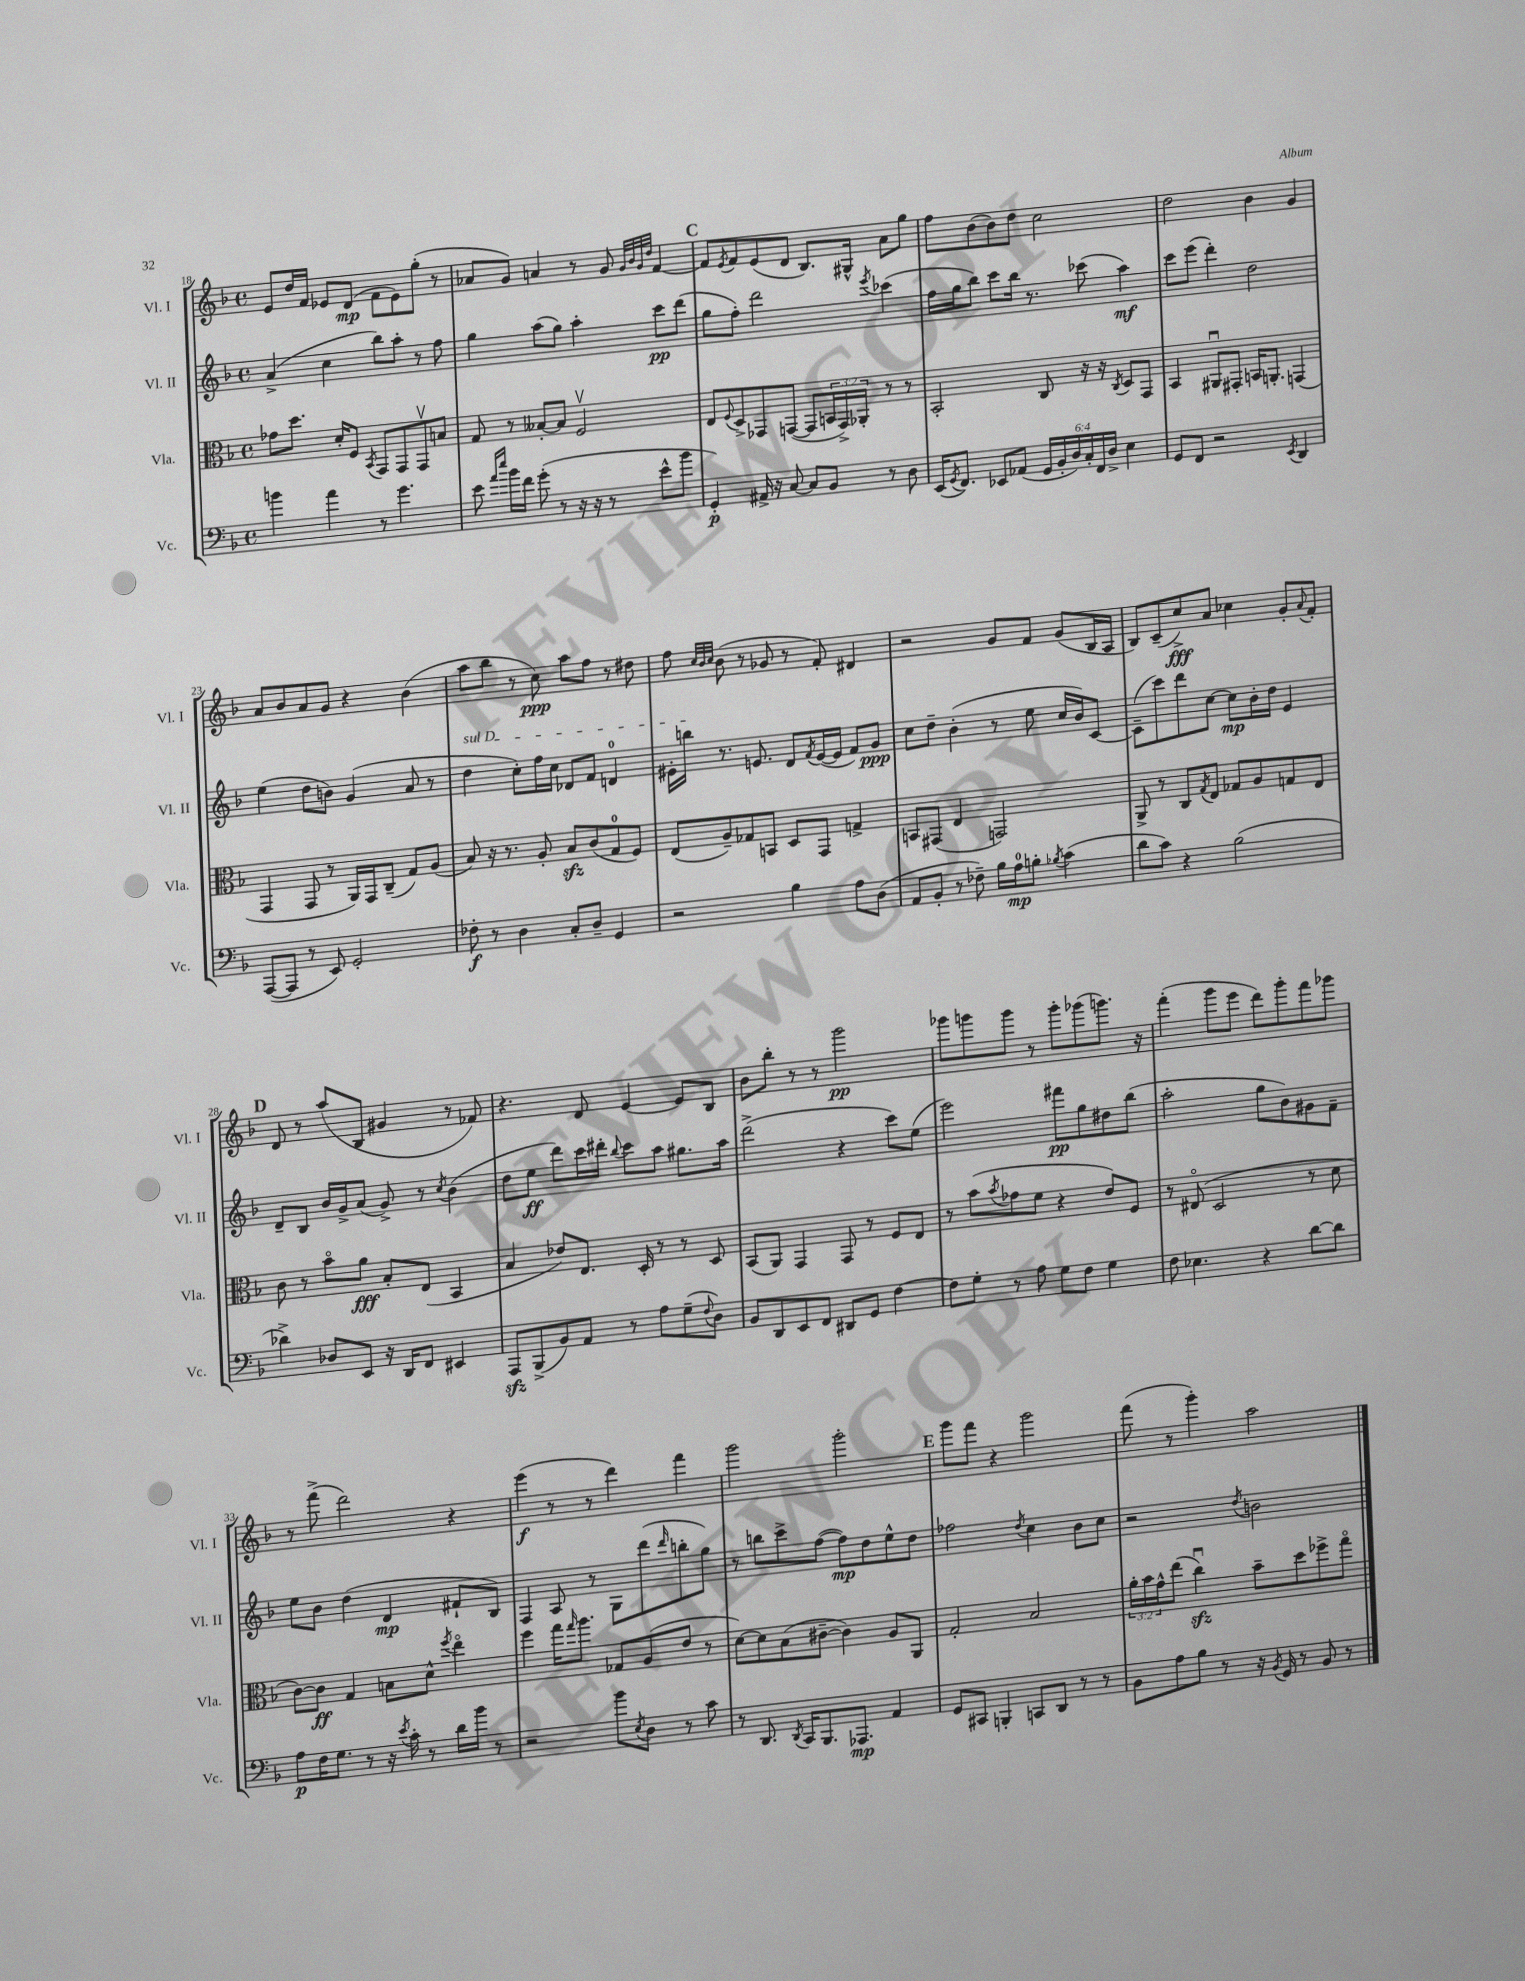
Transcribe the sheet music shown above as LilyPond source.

<<
\new StaffGroup <<
\new Staff = "s0" \with { instrumentName = "Vl. I" shortInstrumentName = "Vl. I" } {
    \clef treble \key f \major \defaultTimeSignature \time 4/4
    e'8 d''16 f'16 ees'8 d'8\mp( f'8 ees'8) g''8-.( r8 |
    aes'8 g'8) a'4 r8 g'8 \grace { g'32 bes'32 g'32 d''32 } f'4~ |
    \mark \markup { \bold "C" } f'8 \acciaccatura { e'8 } f'8 e'8( d'8 bes8.) gis16-^ a'8 g''8 |
    f''8 bes'8( bes'8) d''8 c''2 |
    d''2 bes'4 g'4 |
    a'8 bes'8 a'8 g'8 r4 bes'4( |
    a''8 bes''8 r8 c''8\ppp) a''8 f''8 r8 dis''8 |
    f''8 \grace { c''32 bes'32 c''32 } bes'8( r8 ges'8 r8 f'8-.) dis'4 |
    r2 g'8 f'8 g'8( bes16 a16 |
    bes8) c'8--( c''8->\fff) a'8 ces''4 g'8-. \appoggiatura { a'8 } f'8-. |
    \mark \markup { \bold "D" } d'8 r8 a''8( bes8 gis'4 r8 fes'8) |
    r4. d'8 e'4~ e'8 bes8 |
    bes'8 bes''8-. r8 r8 g'''2\pp |
    ges'''8 g'''8 g'''8 r8 g'''8-. ges'''8( g'''8.) r16 |
    f'''4-.( g'''8 e'''8 d'''8) g'''8-. f'''8 ges'''8 |
    r8 f'''8->( d'''2) r4 |
    e'''4\f( r8 r8 d'''4) f'''4 |
    g'''2 g'''2-. |
    \mark \markup { \bold "E" } g'''8 f'''8 r4 g'''2 |
    f'''8( r8 g'''4-.) a''2 \bar "|." |
}
\new Staff = "s1" \with { instrumentName = "Vl. II" shortInstrumentName = "Vl. II" } {
    \clef treble \key f \major \defaultTimeSignature \time 4/4
    a'4->( c''4 bes''8) a''8-. r8 f''8 |
    g''4 a''8( g''8) a''4-. c'''8\pp d'''8( |
    \mark \markup { \bold "C" } g''8 f''8-.) d'''2 \acciaccatura { e'''8 } ces'''4( |
    f''16 g''16 bes''8) c'''8 bes''16 r8. ces'''8( a''4\mf) |
    c'''8 e'''8( d'''4-.) d''2 |
    e''4( d''8 b'8) g'4( a'8 r8 |
    \once \override TextSpanner.bound-details.left.text = \markup { \italic "sul D" } d''4\startTextSpan c''8-.) f''16 c''16 des'8 f'8 d'4-0 |
    eis'16-. b''16\stopTextSpan r8. e'8. d'8 \acciaccatura { f'8 } e'16~( e'16 f'8) g'8\ppp |
    c''8 d''8-- bes'4-.( r8 e''8 c''16 bes'16) c'8~ |
    c'8--( c'''8) d'''8 c''8~ c''8\mp bes'16-. d''16 e'4 |
    \mark \markup { \bold "D" } d'8-- bes8 bes'16 g'16-> a'8( g'8->) r8 \acciaccatura { c''8 } bes'4( |
    d''8 e''8\ff d'''8) c'''16 dis'''16-. \appoggiatura { bes''8 } c'''8 a''8 gis''8. a''16 |
    d'''2->( r4 c'''8) e''8( |
    e'''2) fis'''8\pp g''8 dis''8 bes''8( |
    a''2-. g''8 bes'8) gis'8 f'8-- |
    e''8 bes'8 d''4( d'4\mp fis'8-! bes8) |
    f4 a8 r8 g8 d'''8( \grace { d'''16 } b''8-. g''8) |
    r8 b''8 c'''8-> f''8~( f''8\mp) d''8 e''8-^ d''8 |
    \mark \markup { \bold "E" } fes''2 \acciaccatura { d''8 } c''4 bes'8 c''8 |
    r2 \acciaccatura { d''8 } b'2 \bar "|." |
}
\new Staff = "s2" \with { instrumentName = "Vla." shortInstrumentName = "Vla." } {
    \clef alto \key f \major \defaultTimeSignature \time 4/4 \override Staff.TupletNumber.text = #tuplet-number::calc-fraction-text
    ges'8 d''8. d'16-. f8 \acciaccatura { bes,8 } g,8 g,8 g,8\upbow b8 |
    g8 r8 beses8~-. beses8 f2\upbow |
    \mark \markup { \bold "C" } e8 \appoggiatura { f8 } d8-> ges,8 g,8~( g,8 \tuplet 3/2 { b,16 g,16->) aes,16-. } r8 r8 |
    bes,2-. c8 r16 r16 \acciaccatura { c8 } d8 g,8 |
    bes,4 ais,8\downbow gis,8-. b,16 a,8.-. g,4( |
    g,4 g,8 r8 a,16) g,16 c8--( g8) a8( |
    bes8) r16 r8. a8-. bes8\sfz c'8( g8-0 f8) |
    e8( a8--) ges8 b,8 d8 g,8 g4-> |
    b,8 gis,8( e4 g,2) |
    a,8-> r8 c8 \acciaccatura { g8 } e8 ges8 a8 g8 e8 |
    \mark \markup { \bold "D" } c'8 r8 bes'8\flageolet a'8\fff bes8-. e8( bes,4 |
    bes4 ees'8) e8. d16-. r8 r8 d8 |
    bes,8( a,8) g,4 g,8 r8 f8 e8 |
    r8 bes'8( \acciaccatura { bes'8 } ges'8 f'8 r4 e'8) f8 |
    r8 eis8\flageolet( d2 r8 d'8 |
    c'8~) c'8\ff g4 b8 d'8-^ \acciaccatura { f''8 } e''4\flageolet |
    f''4 g''16 \grace { g''16 } a''8. ges8 a8( e'8 r8 |
    d'8~) d'8 bes8( cis'8~-- cis'4) a8 a,8 |
    \mark \markup { \bold "E" } g2-. bes2 |
    \tuplet 3/2 { a'16-. bes'16 g'16-^ } e''8( c''4\downbow\sfz) bes'8-- d''8 fes''8-> g''8\flageolet \bar "|." |
}
\new Staff = "s3" \with { instrumentName = "Vc." shortInstrumentName = "Vc." } {
    \clef bass \key f \major \defaultTimeSignature \time 4/4 \override Staff.TupletNumber.text = #tuplet-number::calc-fraction-text
    b'4 a'4 r8 g'4. |
    e'8 \grace { a'16 e''16 } bes'16 f'16 g'8-.( r8 r16 r16 r8 e'8-^ bes'8 |
    \mark \markup { \bold "C" } g,4-.\p) ais,16-> r16 c8~ c8 bes,8 r8 d8 |
    e,16( \acciaccatura { g,8 } f,8.) ees,8 aes,8( \tuplet 6/4 { g,16 bes,16-. d16) c16-. f,16 d16-> } e4 |
    g,8 f,8 r2 \acciaccatura { e,8 } d,4 |
    a,,8~( a,,8 r8 e,8) g,2-. |
    fes8-.\f r8 d4 c8-. d8-- g,4 |
    r2 bes4 a8 d8( |
    a,8 bes,8-. r8 fes8--) bes16 a16-0\mp b8-. \acciaccatura { bes8 } c'4( |
    d'8 c'8) r4 bes2( |
    \mark \markup { \bold "D" } des'4->) des8 e,8 r16 d,16 f,8 eis,4 |
    a,,8\sfz bes,,8->( bes,8) a,8 r8 a8 g8--( \appoggiatura { f8 } d8) |
    bes,8 d,8 e,8 f,8 dis,8 g,8 f4~ |
    f8 g8-. r8 a8 g8 f8 g4 |
    f8 ees4. r4 d'8~ d'8 |
    a8\p f16 g8. r8 r16 \acciaccatura { e'8 } c'16-. r8 d'16 bes'16 r8 |
    r2 bes'8 \acciaccatura { e8 } d8 r8 c'8 |
    r8 d,8. \acciaccatura { d,8 } c,16 bes,,8. aes,,8.\mp a,4 |
    \mark \markup { \bold "E" } g,8 cis,8 b,,4-. c,8 d,8 r8 r8 |
    bes,8 a8 bes8 r8 r16 \acciaccatura { bes,8 } g,16 r8 bes,8 r8 \bar "|." |
}
>>
>>
\layout { \context { \Score currentBarNumber = #18 } }
